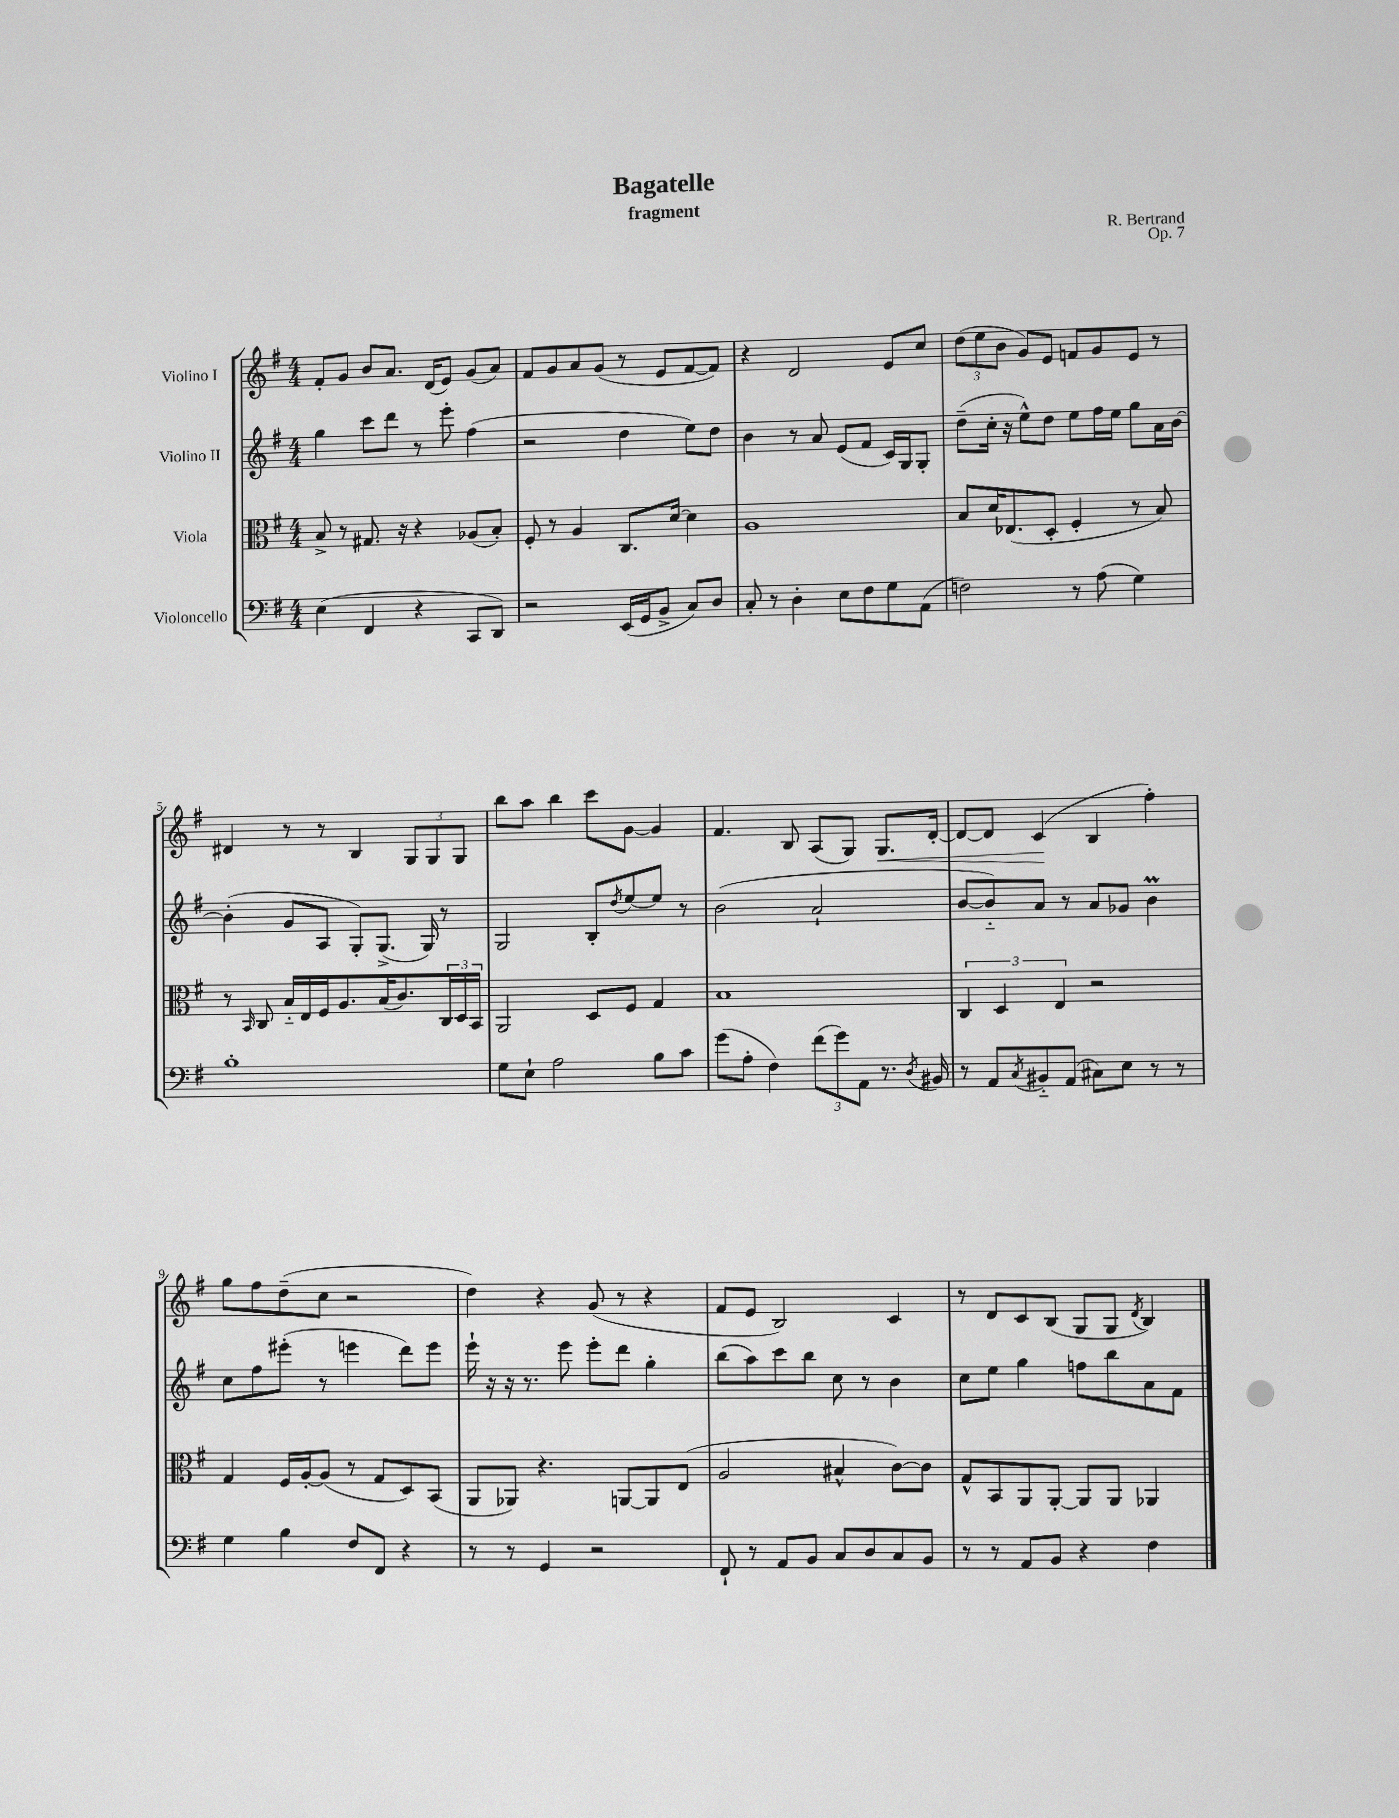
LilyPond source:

\header { title = "Bagatelle" composer = "R. Bertrand" subtitle = "fragment" opus = "Op. 7" }
<<
\new StaffGroup <<
\new Staff = "s0" \with { instrumentName = "Violino I" } {
    \clef treble \key g \major \numericTimeSignature \time 4/4
    fis'8-. g'8 b'8 a'8. d'16( e'8) g'8( a'8) |
    fis'8 g'8 a'8 g'8( r8 e'8 fis'8~ fis'8) |
    r4 d'2 e'8 c''8 |
    \tuplet 3/2 { d''8( e''8 b'8 } g'8) e'8 f'8 g'8 e'8 r8 |
    dis'4 r8 r8 b4 \tuplet 3/2 { g8 g8 g8 } |
    b''8 a''8 b''4 c'''8 g'8~ g'4 |
    fis'4. b8 a8( g8) g8.\< d'16~-. |
    d'8~ d'8 c'4\!( b4 fis''4-.) |
    g''8 fis''8 d''8--( c''8 r2 |
    d''4) r4 g'8( r8 r4 |
    fis'8 e'8 b2) c'4 |
    r8 d'8 c'8 b8( g8 g8 \acciaccatura { d'8 } b4) \bar "|." |
}
\new Staff = "s1" \with { instrumentName = "Violino II" } {
    \clef treble \key g \major \numericTimeSignature \time 4/4
    g''4 c'''8 d'''8 r8 e'''8-. fis''4( |
    r2 d''4 e''8) d''8 |
    b'4 r8 a'8 e'8( fis'8 c'16) g16 g8-. |
    d''8--( c''16-. r16 e''8-^) d''8 e''8 fis''16 e''16 g''8 a'16 b'16~ |
    b'4-.( g'8 a8 g8-.) g8.->( g16) r8 |
    g2 b8-. \acciaccatura { d''8 } e''8~ e''8 r8 |
    b'2( a'2-! |
    b'8~ b'8-_) a'8 r8 a'8 ges'8 b'4\prall |
    c''8 fis''8 eis'''8-.( r8 e'''4 d'''8) e'''8 |
    e'''16-! r16 r16 r8. e'''8 e'''8-. d'''8 g''4-. |
    b''8( a''8) c'''8 b''8 c''8 r8 b'4 |
    c''8 e''8 g''4 f''8 b''8 a'8 fis'8 \bar "|." |
}
\new Staff = "s2" \with { instrumentName = "Viola" } {
    \clef alto \key g \major \numericTimeSignature \time 4/4
    b8-> r8 gis8. r16 r4 aes8( b8-.) |
    fis8-. r8 a4 c8. d'16~ d'4 |
    a1 |
    b8 d'16 ees8.( d8-. fis4-. r8 b8) |
    r8 \grace { b,16 } c8 b16-_ e16 fis16 a8. b16( c'8.) \tuplet 3/2 { c16 d16 b,16 } |
    a,2 d8 fis8 g4 |
    b1 |
    \tuplet 3/2 { c4 d4 e4 } r2 |
    g4 fis16 a16~-. a8( r8 g8 d8) b,8( |
    a,8 aes,8) r4. a,8~ a,8 e8( |
    a2 bis4-^ c'8~) c'8 |
    g8-^ b,8 a,8 a,8~-. a,8 a,8 aes,4 \bar "|." |
}
\new Staff = "s3" \with { instrumentName = "Violoncello" } {
    \clef bass \key g \major \numericTimeSignature \time 4/4
    e4( fis,4 r4 c,8 d,8) |
    r2 e,16( g,16 b,8-> c8) d8 |
    c8-. r8 d4-. e8 fis8 g8 a,8( |
    f2) r8 a8( g4) |
    b1-. |
    g8 e8-! a2 b8 c'8 |
    g'8( a8-. fis4) \tuplet 3/2 { fis'8( g'8) a,8 } r8. \acciaccatura { d8 } bis,16 |
    r8 a,8 \acciaccatura { c8 } bis,8-_ a,8( cis8) e8 r8 r8 |
    g4 b4 fis8 fis,8 r4 |
    r8 r8 g,4 r2 |
    fis,8-! r8 a,8 b,8 c8 d8 c8 b,8 |
    r8 r8 a,8 b,8 r4 fis4 \bar "|." |
}
>>
>>
